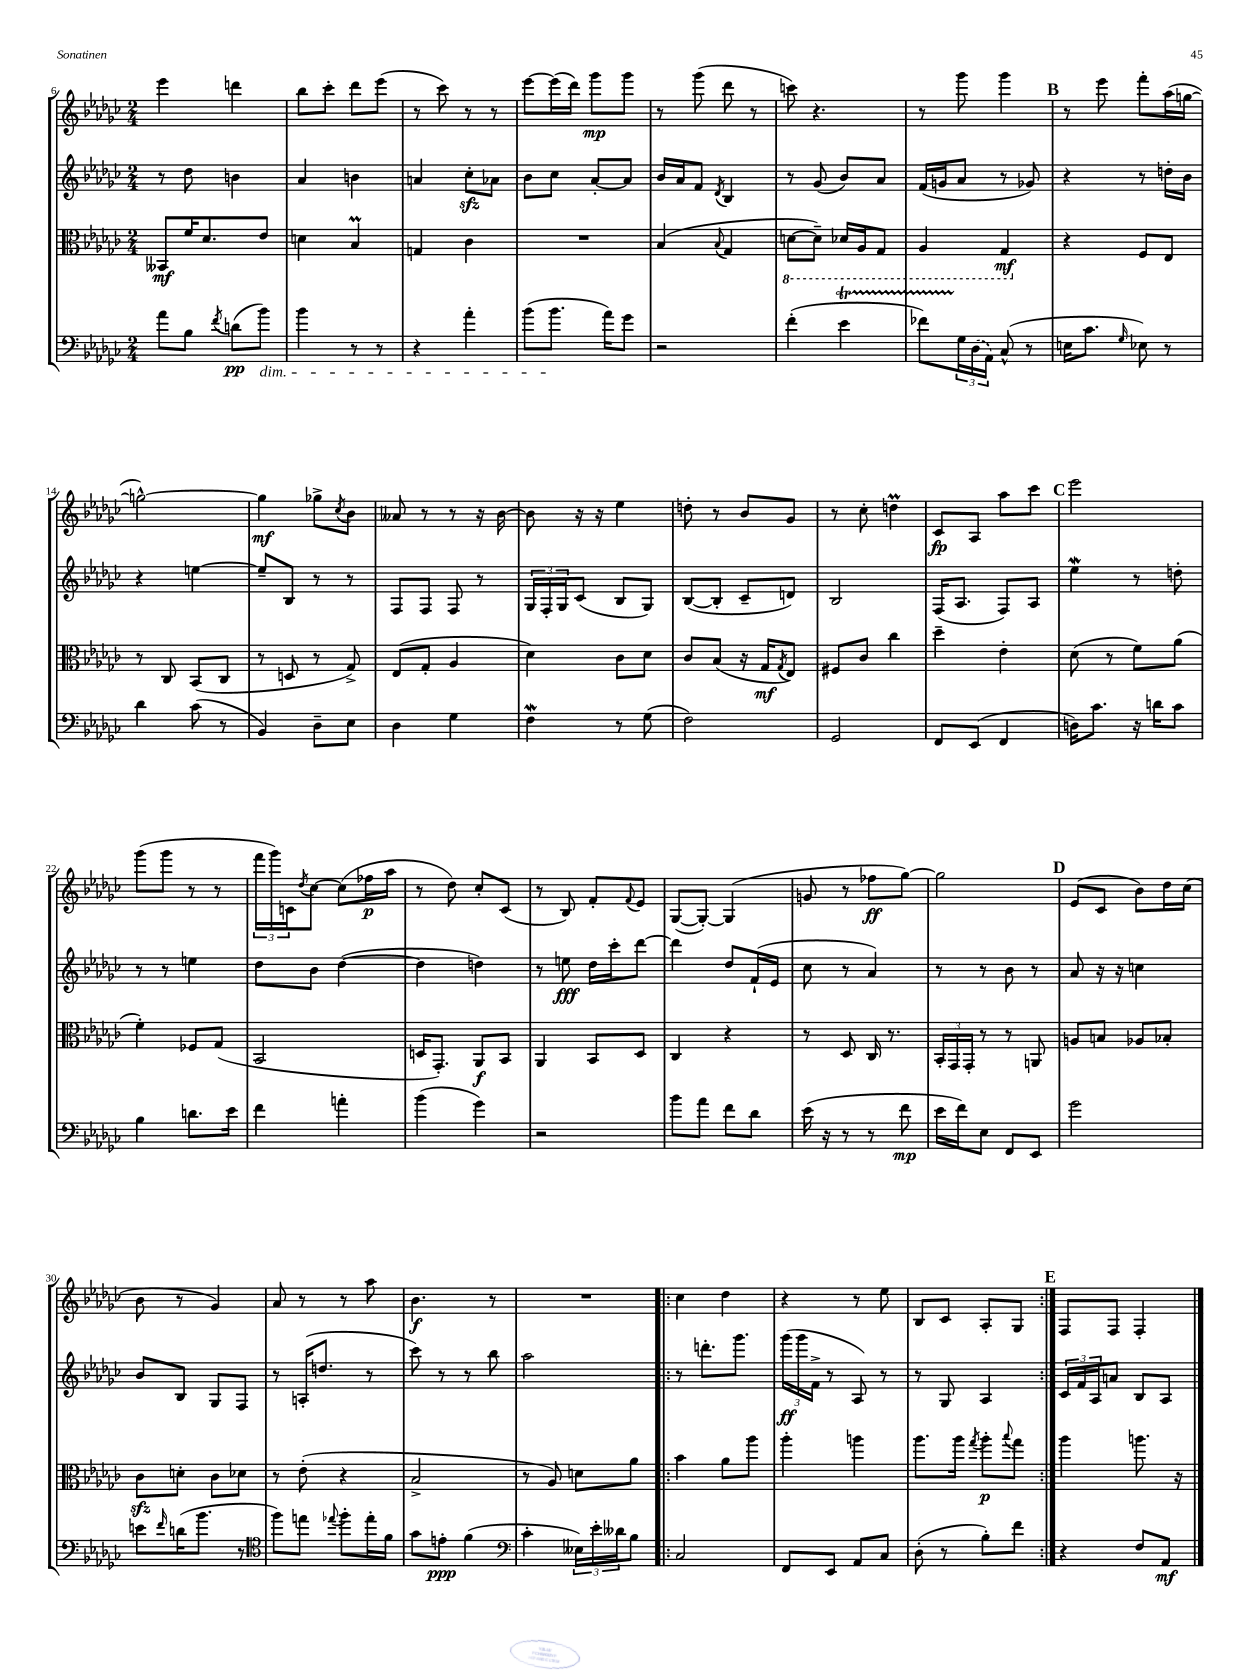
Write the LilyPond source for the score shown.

<<
\new StaffGroup <<
\new Staff = "s0" {
    \clef treble \key ges \major \numericTimeSignature \time 2/4
    ees'''4 d'''4 |
    bes''8 ces'''8-. des'''8 ees'''8( |
    r8 ces'''8) r8 r8 |
    ees'''8~ ees'''16( des'''16) ges'''8\mp ges'''8 |
    r8 ges'''8( des'''8 r8 |
    c'''8) r4. |
    r8 ges'''8 ges'''4 |
    \mark \markup { \bold "B" } r8 ees'''8 f'''8-. aes''16( g''16~ |
    g''2~-^) |
    g''4\mf ges''8-> \acciaccatura { ces''8 } bes'8 |
    aeses'8 r8 r8 r16 bes'16~ |
    bes'8 r16 r16 ees''4 |
    d''8-. r8 bes'8 ges'8 |
    r8 ces''8-. d''4\prall |
    ces'8\fp aes8 aes''8 ces'''8 |
    \mark \markup { \bold "C" } ees'''2 |
    ges'''8( ges'''8 r8 r8 |
    \tuplet 3/2 { f'''16 ges'''16) c'16 } \acciaccatura { des''8 } ces''8~ ces''8( fes''16\p aes''16 |
    r8 des''8) ces''8-. ces'8( |
    r8 bes8) f'8-. \appoggiatura { f'8 } ees'8 |
    ges8~( ges8~-.) ges4( |
    g'8 r8 fes''8\ff ges''8~) |
    ges''2 |
    \mark \markup { \bold "D" } ees'8( ces'8 bes'8) des''16 ces''16( |
    bes'8 r8 ges'4) |
    aes'8 r8 r8 aes''8 |
    bes'4.\f r8 |
    R2 |
    \repeat volta 2 { ces''4 des''4 |
    r4 r8 ees''8 |
    bes8 ces'8 aes8-. ges8 | }
    \mark \markup { \bold "E" } f8 f8 f4-. \bar "|." |
}
\new Staff = "s1" {
    \clef treble \key ges \major \numericTimeSignature \time 2/4
    r8 des''8 b'4 |
    aes'4 b'4 |
    a'4 ces''8-.\sfz aes'8 |
    bes'8 ces''8 aes'8~-. aes'8 |
    bes'16 aes'16 f'8 \acciaccatura { des'8 } bes4 |
    r8 ges'8( bes'8) aes'8 |
    f'16( g'16 aes'8 r8 ges'8) |
    \mark \markup { \bold "B" } r4 r8 d''16-. bes'16 |
    r4 e''4~ |
    e''8-- bes8 r8 r8 |
    f8 f8 f8 r8 |
    \tuplet 3/2 { ges16 f16-. ges16 } ces'8( bes8 ges8) |
    bes8~( bes8-. ces'8-- d'8) |
    bes2 |
    f16( aes8. f8) aes8 |
    \mark \markup { \bold "C" } ees''4\mordent r8 d''8-. |
    r8 r8 e''4 |
    des''8 bes'8 des''4~( |
    des''4 d''4) |
    r8 e''8\fff des''16 ces'''16-. des'''8~ |
    des'''4 des''8 f'16-!( ees'16 |
    ces''8 r8 aes'4) |
    r8 r8 bes'8 r8 |
    \mark \markup { \bold "D" } aes'8 r16 r16 c''4 |
    bes'8 bes8 ges8 f8 |
    r8 a16-.( d''8. r8 |
    ces'''8) r8 r8 bes''8 |
    aes''2 |
    \repeat volta 2 { r8 d'''8.-. ges'''8. |
    \tuplet 3/2 { ges'''16\ff( ges'''16 f'16-> } r8 aes8) r8 |
    r8 ges8 aes4 | }
    \mark \markup { \bold "E" } \tuplet 3/2 { ces'16 f'16 aes16 } a'8 bes8 aes8 \bar "|." |
}
\new Staff = "s2" {
    \clef alto \key ges \major \numericTimeSignature \time 2/4
    beses,8\mf f'16 des'8. ees'8 |
    d'4 bes4\prall |
    g4 ces'4 |
    R2 |
    bes4( \appoggiatura { bes8 } ges4 |
    \ottava #-1 d8~ d8--) des16 aes,16 ges,8 |
    aes,4 ges,4\mf \ottava #0 |
    \mark \markup { \bold "B" } r4 f8 ees8 |
    r8 ces8 bes,8( ces8 |
    r8 d8 r8 ges8->) |
    ees8( ges8-. aes4 |
    des'4) ces'8 des'8 |
    ces'8 bes8( r16 ges16\mf \acciaccatura { ges8 } ees8) |
    fis8 ces'8 ces''4 |
    des''4-- ees'4-. |
    \mark \markup { \bold "C" } des'8( r8 f'8) aes'8( |
    f'4-.) fes8 ges8( |
    bes,2 |
    d16 ges,8.-.) aes,8\f bes,8 |
    aes,4 bes,8 des8 |
    ces4 r4 |
    r8 des8 ces16 r8. |
    \tuplet 3/2 { bes,16-. ges,16 ges,16-. } r8 r8 a,8 |
    \mark \markup { \bold "D" } a8 b8 aes8 bes8-. |
    ces'8\sfz d'8-. ces'8 des'8 |
    r8 ees'8-.( r4 |
    bes2-> |
    r8 aes8) d'8 aes'8 |
    \repeat volta 2 { bes'4 aes'8 aes''8 |
    aes''4-. a''4 |
    aes''8. aes''16 \acciaccatura { ges''8 } aes''8-.\p \appoggiatura { bes''8 } ges''8 | }
    \mark \markup { \bold "E" } aes''4 a''8. r16 \bar "|." |
}
\new Staff = "s3" {
    \clef bass \key ges \major \numericTimeSignature \time 2/4
    aes'8 bes8 \acciaccatura { f'8 } d'8\pp( bes'8\dim) |
    bes'4 r8 r8 |
    r4 aes'4-. |
    bes'8( bes'8.\! aes'16) ges'8 |
    r2 |
    f'4-.( ees'4\startTrillSpan |
    fes'8) \tuplet 3/2 { ges16\stopTrillSpan \once \slurDashed des16( aes,16) } ces8-^( r8 |
    \mark \markup { \bold "B" } e16 ces'8. \grace { ges16 } ees8) r8 |
    des'4 ces'8( r8 |
    bes,4) des8-- ees8 |
    des4 ges4 |
    f4\mordent r8 ges8( |
    f2) |
    ges,2 |
    f,8 ees,8( f,4 |
    \mark \markup { \bold "C" } d16) ces'8. r16 d'16 ces'8 |
    bes4 d'8. ees'16 |
    f'4 a'4-. |
    bes'4( ges'4) |
    r2 |
    bes'8 aes'8 f'8 des'8 |
    ees'16( r16 r8 r8 f'8\mp |
    ees'16 f'16) ees8 f,8 ees,8 |
    \mark \markup { \bold "D" } ges'2 |
    e'8 \grace { f'16 } d'16( bes'8. r8 |
    \clef tenor f''8) e''8 \appoggiatura { ees''8 } f''8-. ees''16-. f'16 |
    ges'8 e'8-.\ppp f'4( |
    \clef bass ces'4-. \tuplet 3/2 { eeses16) ees'16-. deses'16 } bes8 |
    \repeat volta 2 { ces2 |
    f,8 ees,8 aes,8 ces8 |
    des8-.( r8 bes8-.) f'8 | }
    \mark \markup { \bold "E" } r4 f8 aes,8\mf \bar "|." |
}
>>
>>
\layout { \context { \Score currentBarNumber = #6 } }
